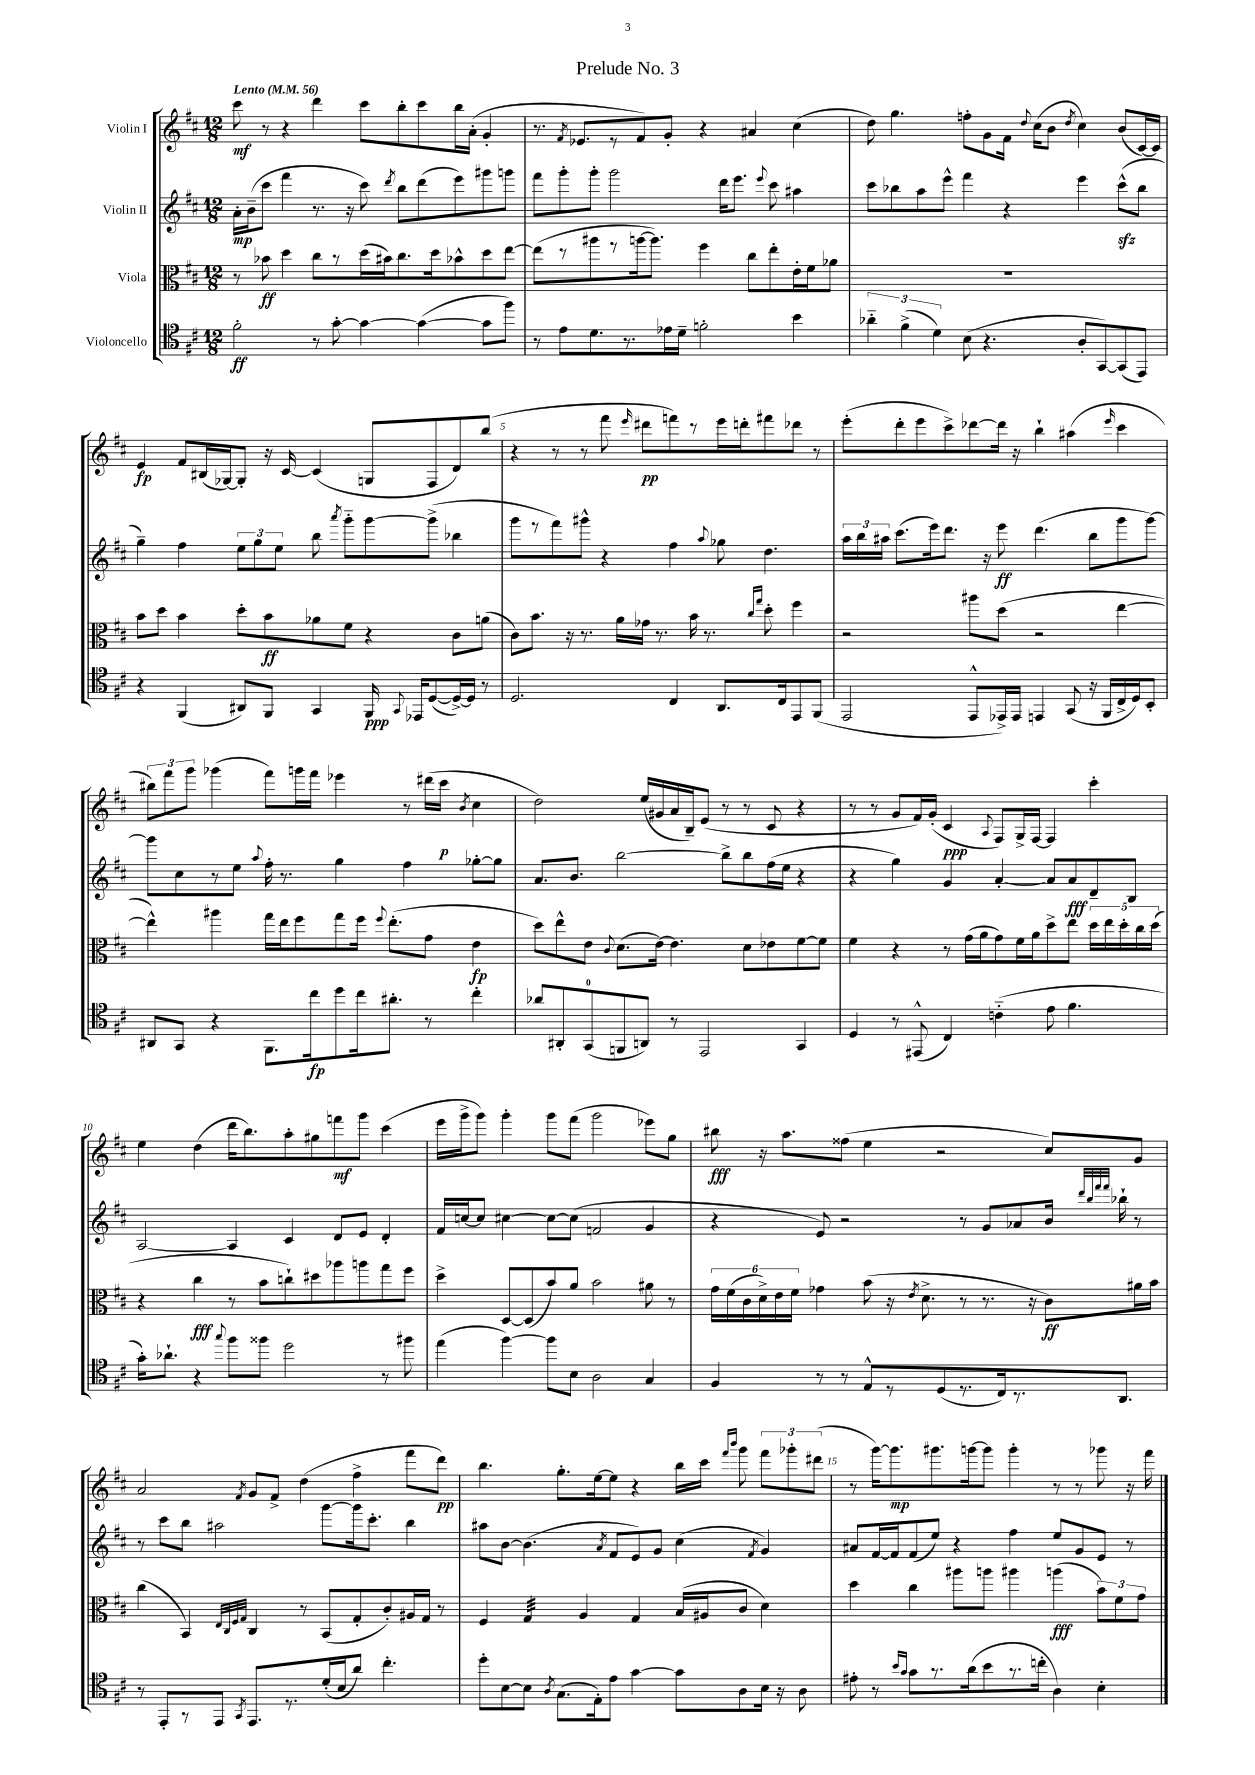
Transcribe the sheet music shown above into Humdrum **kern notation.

**kern	**dynam	**kern	**dynam	**kern	**dynam	**kern	**dynam
*part4	*part4	*part3	*part3	*part2	*part2	*part1	*part1
*staff4	*staff4	*staff3	*staff3	*staff2	*staff2	*staff1	*staff1
*I"Violoncello	*	*I"Viola	*	*I"Violin II	*	*I"Violin I	*
*clefC4	*	*clefC3	*	*clefG2	*	*clefG2	*
*k[f#c#]	*	*k[f#c#]	*	*k[f#c#]	*	*k[f#c#]	*
*M12/8	*	*M12/8	*	*M12/8	*	*M12/8	*
*MM56	*	*MM56	*	*MM56	*	*MM56	*
=1	=1	=1	=1	=1	=1	=1	=1
!	!	!	!	!	!	!LO:TX:a:B:t=Lento	!
2f#'\	ff	8r	.	16a'\LL	mp	8ccc#\	mf
.	.	.	.	(16b~\J	.	.	.
.	.	8b-X\	ff	8ccc#\J	.	8r	.
.	.	4dd\	.	4fff#\	.	4r	.
8r	.	8cc#\L	.	8.r	.	4ddd\	.
[8g'\	.	8r	.	.	.	.	.
.	.	.	.	16r	.	.	.
4g\_	.	(16dd\L	.	8ccc#\)	.	8ccc#\L	.
.	.	16b#X\J)	.	.	.	.	.
.	.	.	.	8qddd/	.	.	.
.	.	8.cc#\	.	8bb\L	.	8bb'\	.
(4g\_	.	.	.	(8ddd\	.	8ccc#\	.
.	.	16dd\k	.	.	.	.	.
.	.	8b-X^^\	.	8eee\)	.	16bb\L	.
.	.	.	.	.	.	(16a'\JJ	.
8g\L]	.	8dd\	.	8ggg#X\	.	4g'/	.
8ff#\J)	.	[8ee\J	.	8gggn\J	.	.	.
=2	=2	=2	=2	=2	=2	=2	=2
8r	.	(8ee\L]	.	8fff#\L	.	8.r	.
8e\L	.	8r	.	8ggg'\	.	.	.
.	.	.	.	.	.	8qf#/	.
.	.	.	.	.	.	8.e-X/L	.
8.d\	.	8aa#X\	.	8ggg'\J	.	.	.
.	.	8r	.	2ggg\	.	8r	.
8.r	.	.	.	.	.	.	.
.	.	[16aan\k	.	.	.	8f#/)	.
.	.	8.aa\J])	.	.	.	.	.
16e-X\L	.	.	.	.	.	8g'/J	.
16d~\JJ	.	.	.	.	.	.	.
2fn'\	.	4ff#\	.	.	.	4r	.
.	.	.	.	16ddd\KL	.	.	.
.	.	.	.	8.eee\J	.	.	.
.	.	8cc#\L	.	.	.	4a#X/	.
.	.	.	.	8qqeee/	.	.	.
.	.	8ee'\	.	8ccc#\	.	.	.
4b\	.	16e'\L	.	4aa#X\	.	(4cc#\	.
.	.	16f#\J	.	.	.	.	.
.	.	8a-X\J	.	.	.	.	.
=3	=3	=3	=3	=3	=3	=3	=3
6a-X\	.	1.r	.	8ccc#\L	.	8dd\)	.
.	.	.	.	8bb-X\	.	4.gg\	.
(6f#^\	.	.	.	.	.	.	.
.	.	.	.	8aa\	.	.	.
6d\)	.	.	.	.	.	.	.
.	.	.	.	8eee^^\J	.	.	.
(8B\	.	.	.	4fff#\	.	8ffn'\L	.
4.r	.	.	.	.	.	8g\	.
.	.	.	.	4r	.	16f#\Jk	.
.	.	.	.	.	.	8qqdd/	.
.	.	.	.	.	.	(16cc#\KL	.
.	.	.	.	.	.	8b\J	.
.	.	.	.	.	.	8qdd/	.
8A'/L	.	.	.	4eee\	.	4cc#\)	.
[8GG/)	.	.	.	.	.	.	.
(8GG/]	.	.	.	(8ccc#zz^^\L	.	(8b/L	.
8EE/J)	.	.	.	8bb-\J	.	[16c#/L)	.
.	.	.	.	.	.	16c#/JJ]	.
!!LO:LB:g=z
=4	=4	=4	=4	=4	=4	=4	=4
4r	.	8b\L	.	4gg~\)	.	4e/	fp
.	.	8dd\J	.	.	.	.	.
(4FF#/	.	4b\	.	4ff#\	.	8f#/L	.
.	.	.	.	.	.	(16B#X/L	.
.	.	.	.	.	.	[16G-X/J)	.
8AA#X/L)	.	8dd'\L	.	12ee\L	.	8G-'/J]	.
.	.	.	.	12gg\	.	.	.
8FF#/J	.	8b\	ff	.	.	16r	.
.	.	.	.	12ee\J	.	.	.
.	.	.	.	.	.	[16c#/	.
4GG/	.	8a-X\	.	8bb\	.	(4c#/]	.
.	.	.	.	8qaaa/	.	.	.
.	.	8f#\J	.	8ggg\L	.	.	.
16FF#/	ppp	4r	.	[8ggg\	.	8Gn/L	.
8qqGG/	.	.	.	.	.	.	.
16EE-X/KL	.	.	.	.	.	.	.
([8D/	.	.	.	(8ggg^\J]	.	8F#/	.
16D^/L_)	.	8c#\L	.	4bb-X\	.	8d/)	.
16D/JJ]	.	.	.	.	.	.	.
8r	.	(8an\J	.	.	.	(8bb/J	.
=5	=5	=5	=5	=5	=5	=5	=5
2.D/	.	8c#\L)	.	8ggg\L	.	4r	.
.	.	8.b\J	.	8r	.	.	.
.	.	.	.	8fff#\)	.	8r	.
.	.	16r	.	.	.	.	.
.	.	8.r	.	8ggg#X^^\J	.	8r	.
.	.	.	.	4r	.	8fff#\	.
.	.	16a\LL	.	.	.	.	.
.	.	.	.	.	.	16qqeee/	.
.	.	16g-X\JJ	.	.	.	8ddd#X\L	pp
.	.	8.r	.	.	.	.	.
4C#/	.	.	.	4ff#\	.	8fffn\)	.
.	.	16b\	.	.	.	8r	.
.	.	8.r	.	.	.	.	.
.	.	.	.	8qqaa/	.	.	.
8.AA/L	.	.	.	8gg-X\	.	16eee\L	.
.	.	.	.	.	.	16dddn'\J	.
.	.	16qqcc#/LL	.	.	.	.	.
.	.	16qqgg/JJ	.	.	.	.	.
.	.	8dd'\	.	4.dd\	.	8fff#X\	.
16C#/k	.	.	.	.	.	.	.
8EE/	.	4ff#\	.	.	.	8ddd-X\J	.
(8FF#/J	.	.	.	.	.	8r	.
=6	=6	=6	=6	=6	=6	=6	=6
2EE/	.	2r	.	24aa\LL	.	(8eee'\L	.
.	.	.	.	24bb\	.	.	.
.	.	.	.	24aa#X\JJ	.	.	.
.	.	.	.	(8.ccc#\L	.	8ddd'\	.
.	.	.	.	.	.	8eee\	.
.	.	.	.	16eee\k)	.	.	.
.	.	.	.	8.ddd\J	.	8ccc#^\)	.
8EE^^/L	.	8aa#X\L	.	.	.	[8ddd-X\	.
.	.	.	.	16r	.	.	.
16EE-X^/L)	.	(8dd\J	.	8eee\	ff	16ddd-\Jk]	.
16EE-/JJ	.	.	.	.	.	16r	.
4EEn/	.	2r	.	(4.ddd\	.	4bb`\	.
(8GG/	.	.	.	.	.	(4aa#X\	.
16r	.	.	.	8bb\L	.	.	.
16FF#/LL	.	.	.	.	.	.	.
.	.	.	.	.	.	16qqeee/	.
16C#^/	.	[4ee\	.	8ggg\	.	4ccc#\	.
16D/J)	.	.	.	.	.	.	.
8BB'/J	.	.	.	[8ggg\J)	.	.	.
!!LO:LB:g=z
=7	=7	=7	=7	=7	=7	=7	=7
8AA#X/L	.	4ee^^\])	.	8ggg\L]	.	12bb#X\L)	.
.	.	.	.	.	.	12fff#\	.
8GG/J	.	.	.	8cc#\	.	.	.
.	.	.	.	.	.	12ggg\J	.
4r	.	4aa#X\	.	8r	.	(4ggg-X\	.
.	.	.	.	8ee\J	.	.	.
.	.	.	.	8qqaa/	.	.	.
8.FF#\L	.	16gg\LL	.	16ff#'\	.	8fff#\L)	.
.	.	16ee\J	.	8.r	.	.	.
.	.	8ff#\	.	.	.	16gggn\L	.
16cc#\k	fp	.	.	.	.	16fff#\JJ	.
8dd\	.	8gg\	.	4gg\	.	4eee-X\	.
16cc#\k	.	16ff#\Jk	.	.	.	.	.
.	.	8qqff#/	.	.	.	.	.
8.a#X'\J	.	(8.ee'\L	.	.	.	.	.
.	.	.	.	4ff#\	.	8r	.
8r	.	8g\J	.	.	.	(16ddd#X\LL	.
.	.	.	.	.	.	16ccc#\JJ	p
.	.	.	.	.	.	8qb/	.
4cc#'\	.	4e\	fp	[8gg-X'\L	.	4cc#\	.
.	.	.	.	8gg-\J]	.	.	.
=8	=8	=8	=8	=8	=8	=8	=8
8a-X/L	.	8dd\L)	.	8.a/L	.	2dd\)	.
8AA#X'/	.	8ee^^\	.	.	.	.	.
.	.	.	.	8.b/J	.	.	.
(8GG/	.	8e\J	.	.	.	.	.
.	.	8qqc#/	.	.	.	.	.
8FFn/	.	(8.d\L	.	[2bb\	.	.	.
8AAn/J)	.	.	.	.	.	(16ee/LL	.
.	.	[16e\Jk)	.	.	.	16g#X/	.
8r	.	4.e\]	.	.	.	16a/	.
.	.	.	.	.	.	16B~/J)	.
2EE/	.	.	.	.	.	(8e/J	.
.	.	.	.	8bb^\L]	.	8r	.
.	.	8d\L	.	8bb\	.	8r	.
.	.	8e-X\	.	(16ff#\L	.	8c#/	.
.	.	.	.	16ee\JJ	.	.	.
4GG/	.	[8f#\	.	4r	.	4r	.
.	.	8f#\J]	.	.	.	.	.
=9	=9	=9	=9	=9	=9	=9	=9
4D/	.	4f#\	.	4r	.	8r	.
.	.	.	.	.	.	8r	.
8r	.	4r	.	4gg\)	.	8g/L	.
(8EE#X^^/	.	.	.	.	.	16f#/L)	.
.	.	.	.	.	.	(16g'/JJ	.
4C#/)	.	8r	.	4g/	.	4c#/	ppp
.	.	(16g\LL	.	.	.	.	.
.	.	16a\J	.	.	.	.	.
.	.	.	.	.	.	8qqA/	.
(4cn\	.	8g\)	.	[4a'/	.	8F#/L)	.
.	.	16f#\L	.	.	.	16G^/L	.
.	.	16a\J	.	.	.	[16F#/JJ	.
8e\	.	8dd^\	.	8a/L]	.	4F#/]	.
4.f#\	.	8ee\J	.	8a/	fff	.	.
.	.	20dd\LL	.	8d~/	.	4ccc#'\	.
.	.	20ee\	.	.	.	.	.
.	.	20dd'\	.	.	.	.	.
.	.	.	.	8B/J	.	.	.
.	.	20cc#\	.	.	.	.	.
.	.	(20dd\JJ	.	.	.	.	.
!!LO:LB:g=z
=10	=10	=10	=10	=10	=10	=10	=10
16g'\KL)	.	4r	.	[2A/	.	4ee\	.
8.a-X`\J	.	.	.	.	.	.	.
4r	.	4cc#\	fff	.	.	(4dd\	.
8qqgg/	.	.	.	.	.	.	.
8ff#\L	.	8r	.	4A/]	.	16ddd\KL	.
.	.	.	.	.	.	8.bb\)	.
8ff##X\J	.	8b\L	.	.	.	.	.
2dd\	.	8ccn`\)	.	4c#/	.	8aa'\	.
.	.	8dd#X\	.	.	.	8gg#X\	.
.	.	8aa-X\	.	8d/L	.	8fffn\	mf
.	.	8aan\	.	8e/J	.	8ggg\J	.
8r	.	8gg\	.	4d'/	.	(4ccc#\	.
8ff#X\	.	8ff#\J	.	.	.	.	.
=11	=11	=11	=11	=11	=11	=11	=11
(4ee\	.	4dd^\	.	16f#/LL	.	16eee\LL	.
.	.	.	.	[16ccn/J	.	16ggg^\J	.
.	.	.	.	8cc/J]	.	8ggg\J)	.
[4ff#\)	.	[8D/L	.	[4cc#X\	.	4ggg'\	.
.	.	(8D/]	.	.	.	.	.
8ff#\L]	.	8b/)	.	8cc#\L_	.	8ggg\L	.
8B\J	.	8a/J	.	(8cc#\J]	.	(8fff#\J	.
2A\	.	2b\	.	2fn/	.	2ggg\	.
4G/	.	8a#X\	.	4g/	.	8eee-X\L)	.
.	.	8r	.	.	.	8gg\J	.
=12	=12	=12	=12	=12	=12	=12	=12
4F#/	.	24g\LL	.	4r	.	8bb#X\	fff
.	.	(24f#\	.	.	.	.	.
.	.	24c#\	.	.	.	.	.
.	.	24d^\)	.	.	.	16r	.
.	.	24e\	.	.	.	.	.
.	.	.	.	.	.	8.aa\L	.
.	.	24f#\JJ	.	.	.	.	.
8r	.	4g-X\	.	8e/)	.	.	.
8r	.	.	.	2r	.	(8ff##X\J	.
8E^^/L	.	(8b\	.	.	.	4ee\	.
8r	.	16r	.	.	.	.	.
.	.	8qe/	.	.	.	.	.
.	.	8.d^\	.	.	.	.	.
(8D/	.	.	.	.	.	2r	.
8.r	.	8r	.	8r	.	.	.
.	.	8.r	.	8g/L	.	.	.
16C#/k)	.	.	.	.	.	.	.
8.r	.	.	.	8a-X/	.	.	.
.	.	16r	.	.	.	.	.
.	.	8c#\L)	ff	16b/Jk	.	8cc#/L)	.
.	.	.	.	32qqddd/LLL	.	.	.
.	.	.	.	32qqbb/	.	.	.
.	.	.	.	32qqfff#/	.	.	.
.	.	.	.	32qqfff#/JJJ	.	.	.
8.AA/J	.	.	.	16bb-X`\	.	.	.
.	.	16a#X\L	.	8r	.	8g/J	.
.	.	16b\JJ	.	.	.	.	.
!!LO:LB:g=z
=13	=13	=13	=13	=13	=13	=13	=13
8r	.	(4cc#\	.	8r	.	2a/	.
8EE'/L	.	.	.	8ccc#\L	.	.	.
8r	.	4BB/)	.	8bb\J	.	.	.
8EE/J	.	.	.	2aa#X\	.	.	.
.	.	32qqE/LLL	.	.	.	.	.
.	.	32qqC#/	.	.	.	.	.
.	.	32qqF#/	.	.	.	.	.
8qGG/	.	32qqG/JJJ	.	.	.	8qf#/	.
8.EE/L	.	4C#/	.	.	.	8g/L	.
.	.	.	.	.	.	8f#^/J	.
8.r	.	.	.	.	.	.	.
.	.	8r	.	.	.	(4dd\	.
(16d'/L	.	(8BB/L	.	[8ggg\L	.	.	.
16B/J	.	.	.	.	.	.	.
8a/J)	.	8G'/	.	16ggg\k]	.	4ff#^\	.
.	.	.	.	8.ccc#'\J	.	.	.
4.cc#'\	.	8c#'/)	.	.	.	.	.
.	.	16A#X/L	.	4bb\	.	8fff#\L	.
.	.	16G/JJ	.	.	.	.	.
.	.	8r	.	.	.	8ddd\J)	pp
=14	=14	=14	=14	=14	=14	=14	=14
8dd'\L	.	4F#/	.	8aa#X\L	.	4.bb\	.
[8B\	.	.	.	[8b\J	.	.	.
*	*	*tremolo	*	*	*	*	*
8B\J]	.	32G/LLL	.	(4.b\]	.	.	.
.	.	32G/	.	.	.	.	.
.	.	32G/	.	.	.	.	.
.	.	32G/	.	.	.	.	.
8qA/	.	.	.	.	.	.	.
(8.G\L	.	32G/	.	.	.	8.gg'\L	.
.	.	32G/	.	.	.	.	.
.	.	32G/	.	.	.	.	.
.	.	32G/JJJ	.	.	.	.	.
*	*	*Xtremolo	*	*	*	*	*
.	.	4A/	.	.	.	.	.
16E'\k)	.	.	.	.	.	[16ee\k	.
.	.	.	.	8qa/	.	.	.
8e\J	.	.	.	8f#/L	.	8ee\J]	.
[4g\	.	4G/	.	8e/)	.	4r	.
.	.	.	.	8g/J	.	.	.
8g\L]	.	(16B/LL	.	(4cc#\	.	16bb\LL	.
.	.	16A#X/J	.	.	.	16ccc#\JJ	.
.	.	.	.	.	.	16qqfff#/LL	.
.	.	.	.	.	.	16qqbbb/JJ	.
8A\	.	8c#/J	.	.	.	8ggg\	.
.	.	.	.	8qf#/	.	.	.
16B\Jk	.	4d\)	.	4g/)	.	12fff#\L	.
16r	.	.	.	.	.	.	.
.	.	.	.	.	.	12ggg-X'\	.
8A\	.	.	.	.	.	.	.
.	.	.	.	.	.	(12ddd#X\J	.
=15	=15	=15	=15	=15	=15	=15	=15
8e#X'\	.	4dd\	.	8a#X/L	.	8r	.
8r	.	.	.	[16f#/L	.	[16ggg\KL)	.
.	.	.	.	16f#/J]	.	8.ggg\]	mp
16qqb/LL	.	.	.	.	.	.	.
16qqg/JJ	.	.	.	.	.	.	.
8g\L	.	4cc#\	.	(8f#/	.	.	.
8.r	.	.	.	8ee/J)	.	8.ggg#X\	.
.	.	8aa#X\L	.	4r	.	.	.
(16a\k	.	.	.	.	.	[16gggn\k	.
8b\	.	8aan\J	.	.	.	8ggg\J]	.
8.r	.	4aa#X\	.	4ff#\	.	4ggg'\	.
16ccn'\Jk	.	.	.	.	.	.	.
4A\)	.	(4aan\	fff	8ee/L	.	8r	.
.	.	.	.	8g/	.	8r	.
4B'\	.	12b\L)	.	8e/J	.	8ggg-X\	.
.	.	12f#\	.	.	.	.	.
.	.	.	.	8r	.	16r	.
.	.	12g\J	.	.	.	.	.
.	.	.	.	.	.	16fff#\	.
==	==	==	==	==	==	==	==
*-	*-	*-	*-	*-	*-	*-	*-
